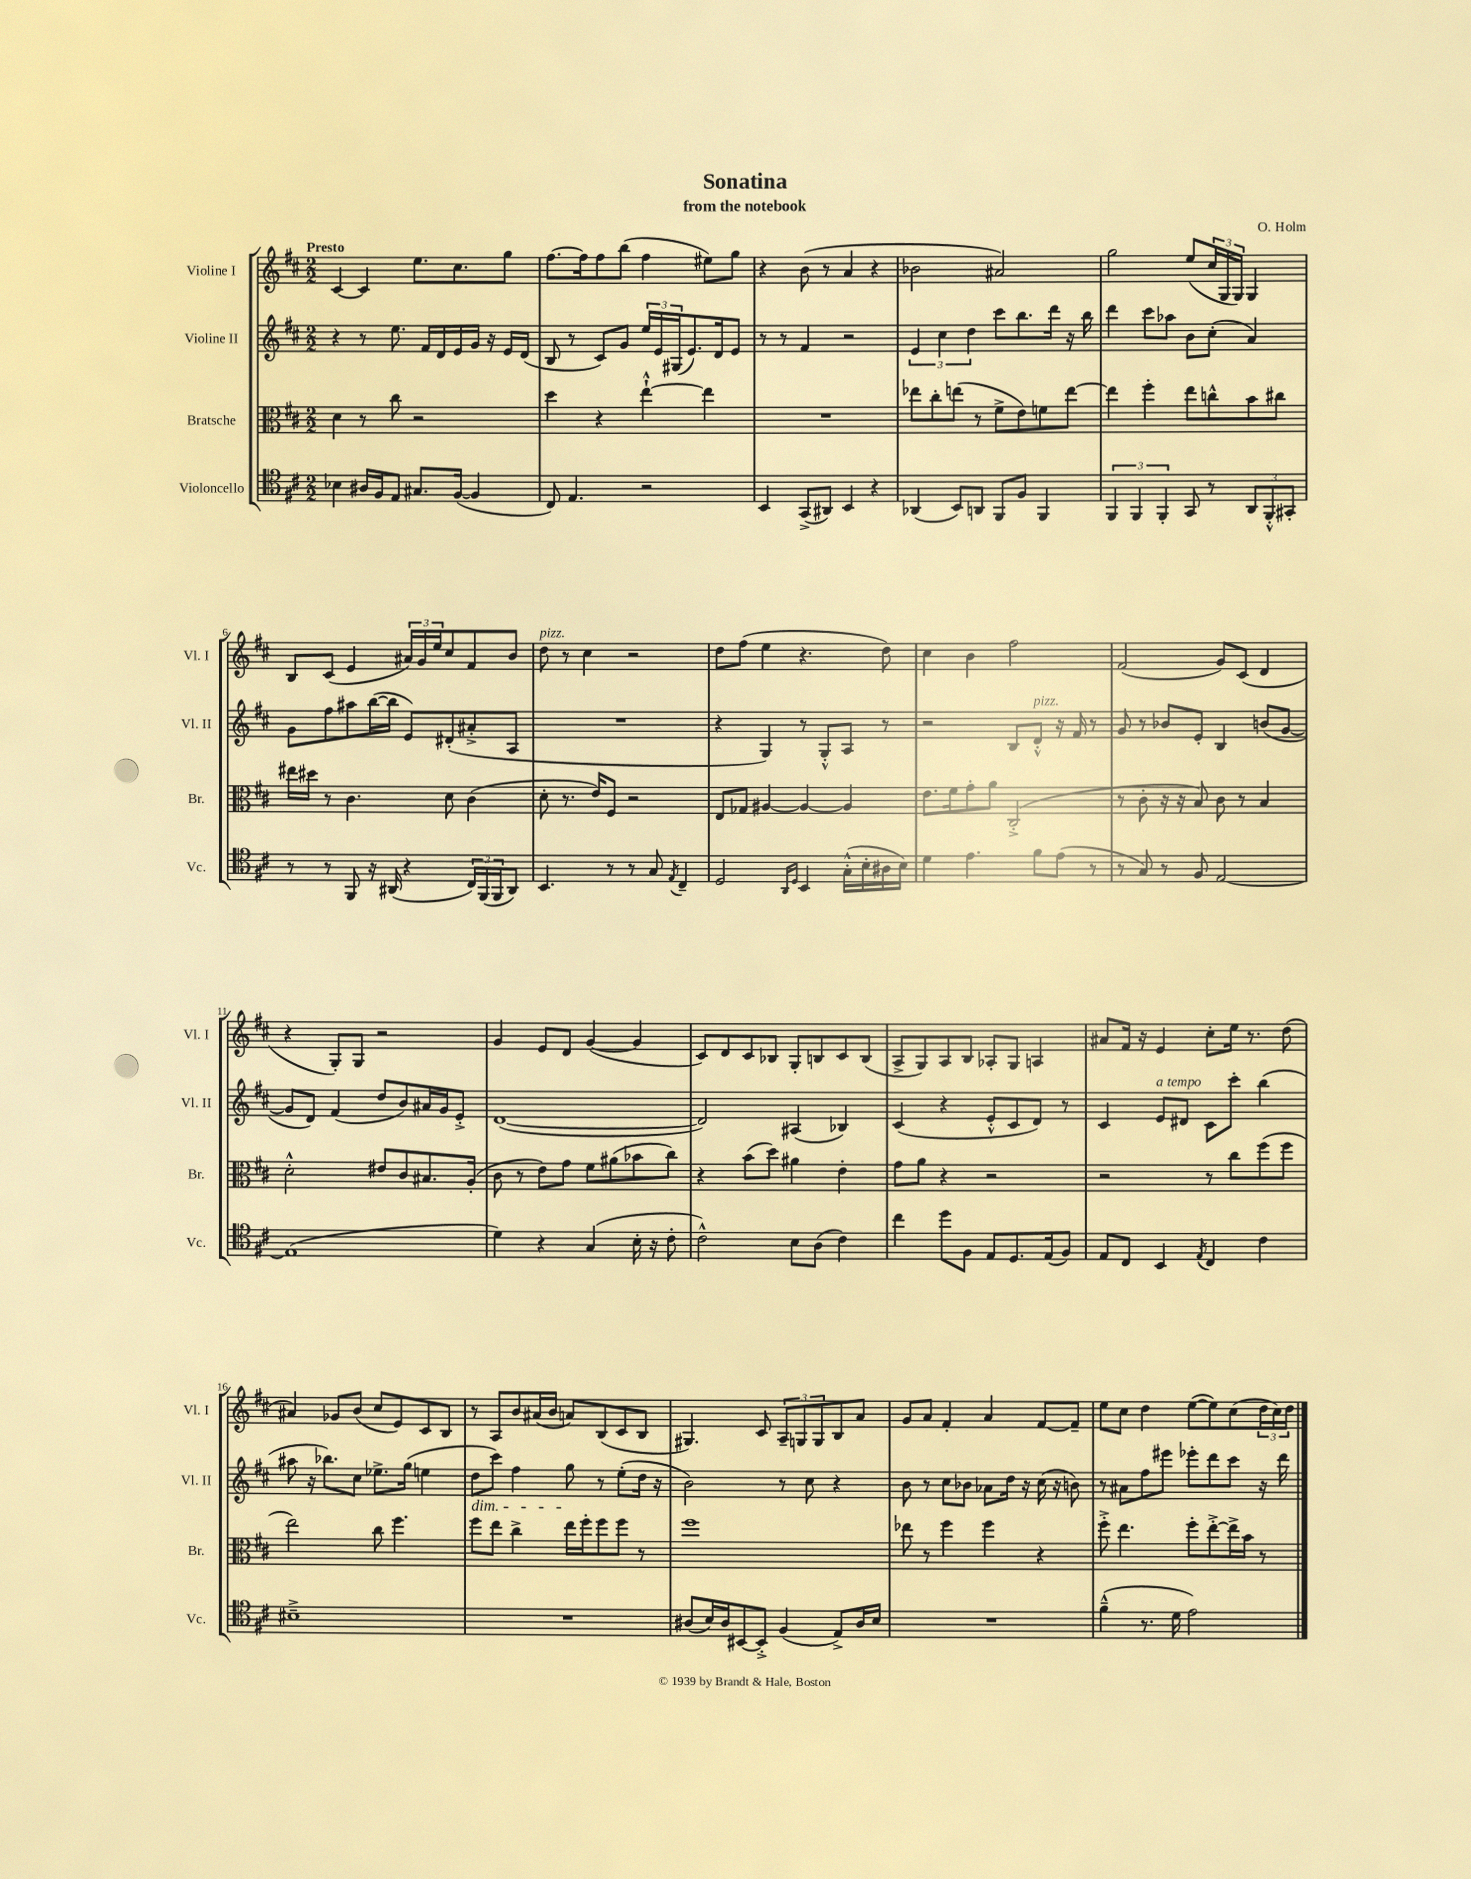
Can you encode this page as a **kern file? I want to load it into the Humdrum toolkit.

**kern	**kern	**kern	**kern
*staff4	*staff3	*staff2	*staff1
*clefC4	*clefC3	*clefG2	*clefG2
*k[f#c#]	*k[f#c#]	*k[f#c#]	*k[f#c#]
*M2/2	*M2/2	*M2/2	*M2/2
4B-\	4d\	4r	[4c#/
16A#/LL	8r	8r	4c#/]
16F#/J	.	.	.
8E/J	8cc#\	8.ee\	.
8.G#/L	2r	.	8.ee\L
.	.	16f#/LL	.
.	.	16d/	.
([16F#/Jk	.	16e/	8.cc#\
4F#/]	.	16g/JJ	.
.	.	16r	.
.	.	16e/LL	8gg\J
.	.	(16d/JJ	.
=	=	=	=
8C#/)	4dd\	8B/	[8.ff#\L
4.E/	.	8r	.
.	.	.	16ff#\]k
.	4r	8c#/L)	8ff#\
.	.	8g/J	(8bb\J
2r	[4ee`^^\	24ee/LL	4ff#\
.	.	24e/	.
.	.	(24G#/J	.
.	.	8.e/)	.
.	4ee\]	.	8ee#\L)
.	.	16d/k	.
.	.	8e/J	8gg\J
=	=	=	=
4BB/	1r	8r	4r
.	.	8r	.
(8GG^/L	.	4f#/	(8b\
8AA#/J)	.	.	8r
4BB/	.	2r	4a/
4r	.	.	4r
=	=	=	=
(4AA-/	8ee-\L	6e/	2b-\
.	8cc#'\	.	.
.	.	6cc#\	.
8BB/L)	(8ee\J	.	.
.	.	6dd\	.
8AA/J	8r	.	.
8FF#/L	8f#^\L	8ccc#\L	2a#/)
8F#/J	8e\)	8.bb\	.
4FF#/	8f\	.	.
.	.	16ddd\Jk	.
.	[8ee\J	16r	.
.	.	16bb\	.
=	=	=	=
6FF#/	4ee\]	4ddd\	2gg\
6FF#/	.	.	.
.	4ff#'\	8ccc#\L	.
6FF#'/	.	.	.
.	.	8aa-\J	.
8GG/	8ee\L	8b\L	(8ee/L
8r	8cc^^\	(8cc#'\J	24cc#/L
.	.	.	24G/
.	.	.	24G/JJ)
12AA/L	8b\	4a/)	4G/
12FF#'^^/	.	.	.
.	8cc#\J	.	.
12GG#'/J	.	.	.
=	=	=	=
8r	16ee#\LL	8g\L	8B/L
.	16dd#\JJ	.	.
8r	8r	8ff#\	(8c#/J
8FF#/	4.c#\	8aa#\	4e/
16r	.	([16bb\L	.
(16AA#/	.	16bb\]JJ	.
4r	.	8e/L)	24a#/LL)
.	.	.	24g/
.	.	.	24ee/J
.	8d\	(8d#'/	8cc#/
24C#/LL)	(4c#\	8a#'^/	8f#/
(24FF#/	.	.	.
24FF#/J	.	.	.
8AA#/J)	.	8A/J	8b/J
=	=	=	=
4.BB/	8d'\	1r	8dd\
.	8.r	.	8r
.	.	.	4cc#\
.	16e/LK)	.	.
8r	8F#/J	.	.
8r	2r	.	2r
8G/	.	.	.
8qE/	.	.	.
4C#~/	.	.	.
=	=	=	=
2D/	8E/L	4r	8dd\L
.	8G-/J	.	(8ff#\J
.	[4A#/	4G/)	4ee\
16qqAA/LL	.	.	.
16qqD/JJ	.	.	.
4BB/	4A#/_	8r	4.r
.	.	8G'^^/L	.
(16G'^^\LL	4A#/]	8A/J	.
16B'\	.	.	.
16A#\	.	8r	8dd\)
16B\JJ)	.	.	.
=	=	=	=
4d\	8.e\L	2r	4cc#\
.	16f#\k	.	.
4.e\	8g'\	.	4b\
.	8a\J	.	.
.	(2C#'^/	8B/L	2ff#\
8f#\L	.	8d'^^/J	.
(8e\J	.	16r	.
.	.	16f#/	.
8r	.	8r	.
=	=	=	=
8r	8r	8g/	(2f#/
8G/)	8c#'\	8r	.
8r	16r	8b-/L	.
.	16r	.	.
8F#/	8B/)	8e'/J	.
[2E/	8c#\	4B/	8g/L)
.	8r	.	(8c#/J
.	4B/	(8b/L	4d/
.	.	[8g/J	.
=	=	=	=
(1E]	2d'^^\	8g/]L	4r
.	.	8d/J)	.
.	.	(4f#/	8G'/L)
.	.	.	8G/J
.	8e#/L	8dd/L	2r
.	8c#/	8b/)	.
.	8.B#/	16a#/L	.
.	.	16g/J	.
.	.	8e'^/J	.
.	(16A'/Jk	.	.
=	=	=	=
4d\)	8c#\	([1d	4g/
.	8r	.	.
4r	8e\L)	.	8e/L
.	8g\J	.	8d/J
(4G/	8f#\L	.	([4g/
.	(8a#\	.	.
16B'\	8b-\	.	4g/]
16r	.	.	.
8c#'\	8cc#\J)	.	.
=	=	=	=
2c#^^\)	4r	2d/])	8c#/L)
.	.	.	8d/
.	(8b\L	.	8c#/
.	8dd\J)	.	8B-/J
8B\L	4a#\	(4A#/	8G'/L
(8A\J	.	.	8B/
4c#\)	4e'\	4B-/)	8c#/
.	.	.	(8B/J
=	=	=	=
4cc#\	8g\L	(4c#/	8A^/L
.	8a\J	.	8G/)
8dd\L	4r	4r	8A/
8F#\J	.	.	8B/J
8E/L	2r	8e'^^/L	8A-'/L
8.D/	.	8c#/	8G/J
.	.	8d/J)	4A/
(16E/k	.	.	.
8F#/J)	.	8r	.
=	=	=	=
8E/L	2r	4c#/	8a#/L
8C#/J	.	.	16f#/Jk
.	.	.	16r
4BB/	.	8e/L	4e/
.	.	8d#/J	.
8qE/	.	.	.
4C#/	8r	8c#\L	8cc#'\L
.	8cc#\L	8ccc#'\J	16ee\Jk
.	.	.	8.r
4c#\	(8ff#\	(4bb\	.
.	8ff#\J	.	(8dd\
=	=	=	=
1B#~^	2ee\)	8aa#\	4a#/)
.	.	16r	.
.	.	8.bb-\L)	.
.	.	.	8g-/L
.	.	8cc#\J	(8b/J
.	8cc#\	8.ee-^\L	8cc#/L
.	4.ff#\	.	8e/)
.	.	(16gg\Jk	.
.	.	4ee\	8c#/
.	.	.	8B/J
=	=	=	=
1r	8ff#\L	8dd\L	8r
.	8ee\J	8ccc#\J)	8A/L
.	4cc#^\	4ff#\	8b/
.	.	.	(16a#/L
.	.	.	16b/JJ
.	16ee\LL	8gg\	8a/L)
.	16ff#'\J	.	.
.	8ff#\	8r	(8B/
.	8ff#\J	(8ee'\L	8c#/
.	8r	16dd\Jk	8B/J
.	.	16r	.
=	=	=	=
(8A#/L	1ff#	2b\)	4.G#/)
16B/L)	.	.	.
16A#/J	.	.	.
[8BB#/	.	.	.
8BB#'^/]J	.	.	8c#/
(4F#/	.	8r	12A~/L
.	.	.	12G/
.	.	8cc#\	.
.	.	.	12G/
8E^/L)	.	4r	8B/
16A#/L	.	.	8a/J
16B/JJ	.	.	.
=	=	=	=
1r	8ee-\	8b\	8g/L
.	8r	8r	8a/J
.	4ff#\	8cc#\L	4f#'/
.	.	8b-\J	.
.	4ff#\	8a-\L	4a/
.	.	16dd\Jk	.
.	.	16r	.
.	4r	(16cc#\	[8f#/L
.	.	16r	.
.	.	8b\)	8f#~/]J
=	=	=	=
(4f#~^^\	8ff#'^\	8r	8ee\L
.	4.ee\	8a#\L	8cc#\J
8.r	.	8ff#\	4dd\
.	.	8eee#\J	.
16d\	.	.	.
2e\)	8ff#'\L	8eee-'\L	([8ee\L
.	[8ee'^\	8ddd\	8ee\])
.	16ee^\]L	8ccc#\J	(8cc#\
.	16b\JJ	.	.
.	8r	16r	24dd\L
.	.	.	24cc#\)
.	.	16ddd\	.
.	.	.	24dd\JJ
==	==	==	==
*-	*-	*-	*-
